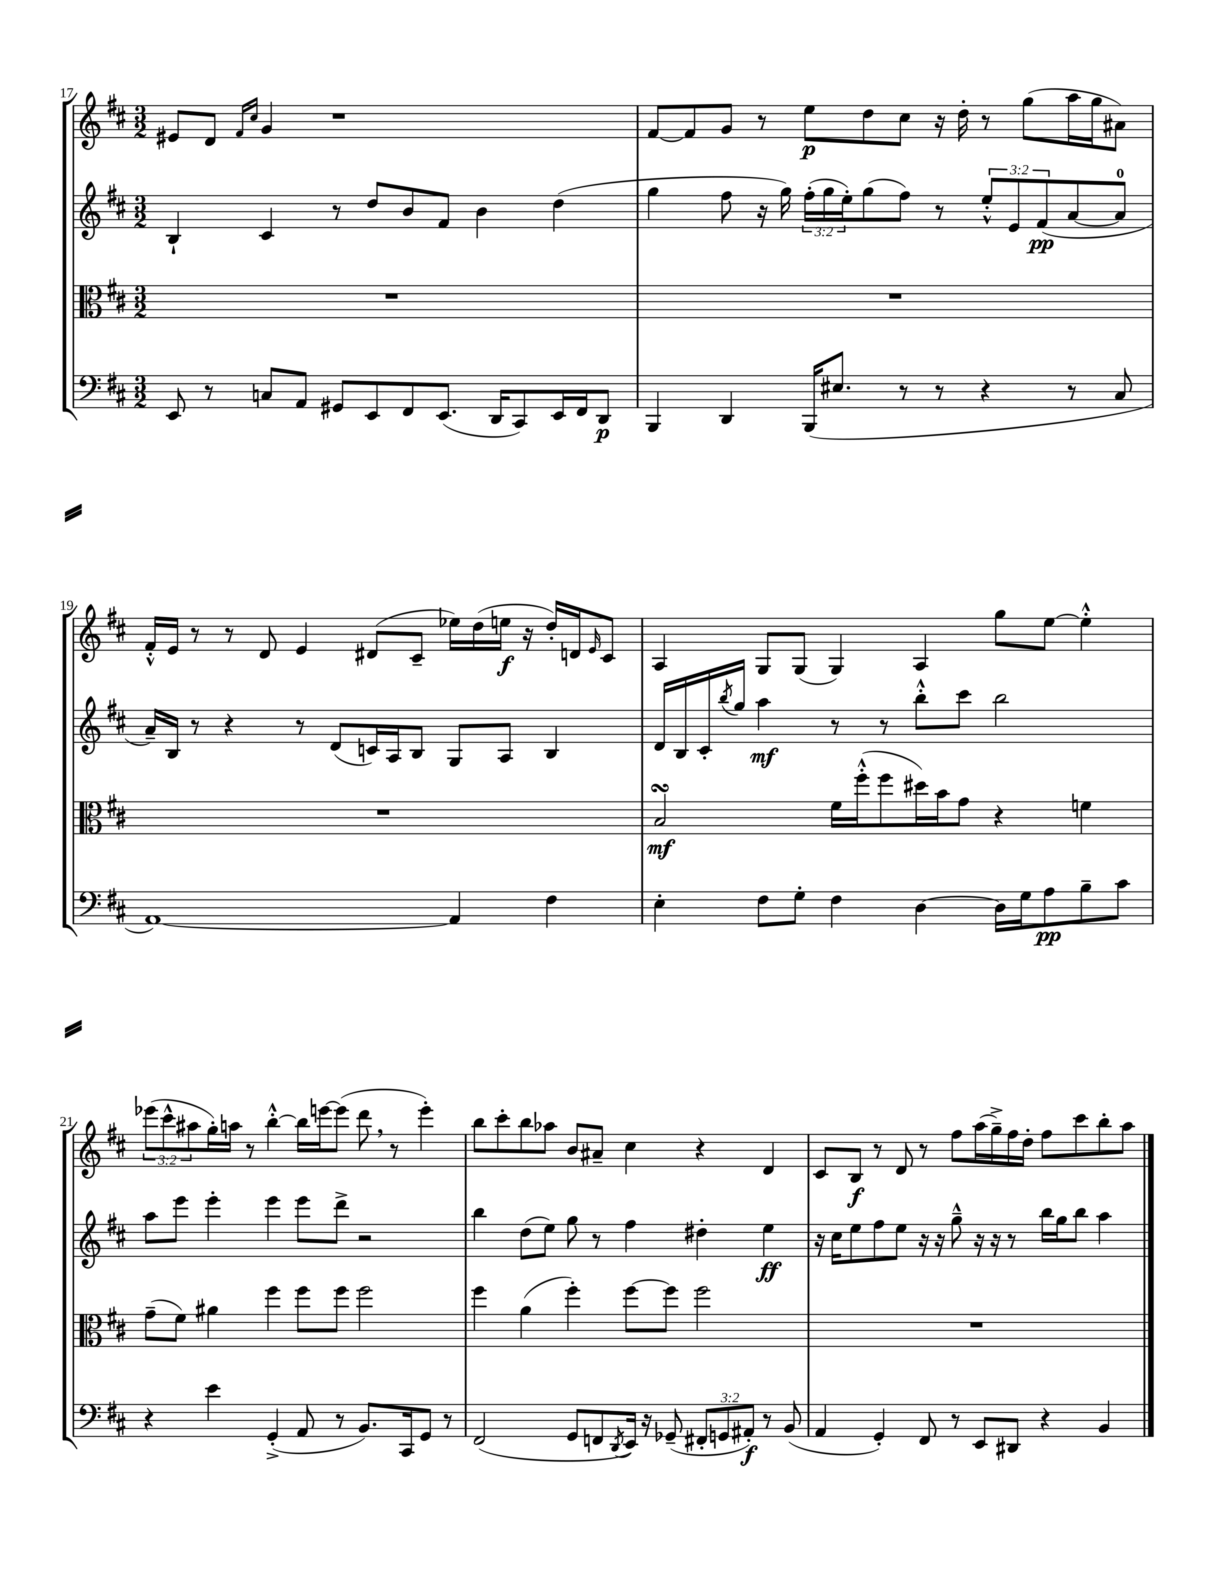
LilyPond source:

<<
\new StaffGroup <<
\new Staff = "s0" {
    \clef treble \key d \major \numericTimeSignature \time 3/2 \override Staff.TupletNumber.text = #tuplet-number::calc-fraction-text
    eis'8 d'8 \grace { fis'16 cis''16 } g'4 r1 |
    fis'8~ fis'8 g'8 r8 e''8\p d''8 cis''8 r16 d''16-. r8 g''8( a''16 g''16 ais'8) |
    fis'16-.-^ e'16 r8 r8 d'8 e'4 dis'8( cis'8-- ees''16) d''16( e''16\f r16 d''16-.) d'16 \grace { e'16 } cis'8 |
    a4 g8 g8( g4) a4 g''8 e''8~ e''4-.-^ |
    \tuplet 3/2 { ees'''8( cis'''8-^ ais''8 } g''16-.) a''16 r8 b''4~-.-^ b''16 e'''16~ e'''8( d'''8 \breathe r8 e'''4-.) |
    b''8 cis'''8-. b''8 aes''8 b'8 ais'8-- cis''4 r4 d'4 |
    cis'8 b8\f r8 d'8 r8 fis''8 a''16( g''16--->) fis''16 d''16-. fis''8 cis'''8 b''8-. a''8 \bar "|." |
}
\new Staff = "s1" {
    \clef treble \key d \major \numericTimeSignature \time 3/2 \override Staff.TupletNumber.text = #tuplet-number::calc-fraction-text
    b4-! cis'4 r8 d''8 b'8 fis'8 b'4 d''4( |
    g''4 fis''8 r16 g''16) \tuplet 3/2 { fis''16-.( g''16 e''16-.) } g''8( fis''8) r8 \tuplet 3/2 { e''8-.-^ e'8 fis'8\pp( } a'8~ a'8-0 |
    a'16--) b16 r8 r4 r8 d'8( c'16) a16 b8 g8 a8 b4 |
    d'16 b16 cis'16-. \acciaccatura { b''8 } g''16 a''4\mf r8 r8 b''8-.-^ cis'''8 b''2 |
    a''8 e'''8 e'''4-. e'''4 e'''8 d'''8-> r2 |
    b''4 d''8( e''8) g''8 r8 fis''4 dis''4-. e''4\ff |
    r16 cis''16 e''8 fis''8 e''8 r16 r16 g''8---^ r16 r16 r8 b''16 g''16 b''8 a''4 \bar "|." |
}
\new Staff = "s2" {
    \clef alto \key d \major \numericTimeSignature \time 3/2
    R1. |
    R1. |
    R1. |
    b2\turn\mf fis'16 fis''16-.-^( fis''8 dis''16) b'16 g'8 r4 f'4 |
    g'8--( fis'8) ais'4 fis''4 fis''8 fis''8 fis''2 |
    fis''4 a'4( fis''4-.) fis''8~ fis''8 fis''2 |
    R1. \bar "|." |
}
\new Staff = "s3" {
    \clef bass \key d \major \numericTimeSignature \time 3/2 \override Staff.TupletNumber.text = #tuplet-number::calc-fraction-text
    e,8 r8 c8 a,8 gis,8 e,8 fis,8 e,8.( d,16 cis,8) e,16 fis,16 d,8\p |
    b,,4 d,4 b,,16( eis8. r8 r8 r4 r8 cis8 |
    a,1~) a,4 fis4 |
    e4-. fis8 g8-. fis4 d4~ d16 g16 a8\pp b8-- cis'8 |
    r4 e'4 g,4-.->( a,8 r8 b,8.) cis,16 g,8 r8 |
    fis,2( g,8 f,8 \acciaccatura { d,8 } e,16) r16 ges,8--( \tuplet 3/2 { fis,8-. g,8 ais,8-.\f) } r8 b,8( |
    a,4 g,4-.) fis,8 r8 e,8 dis,8 r4 b,4 \bar "|." |
}
>>
>>
\layout { \context { \Score currentBarNumber = #17 } }
